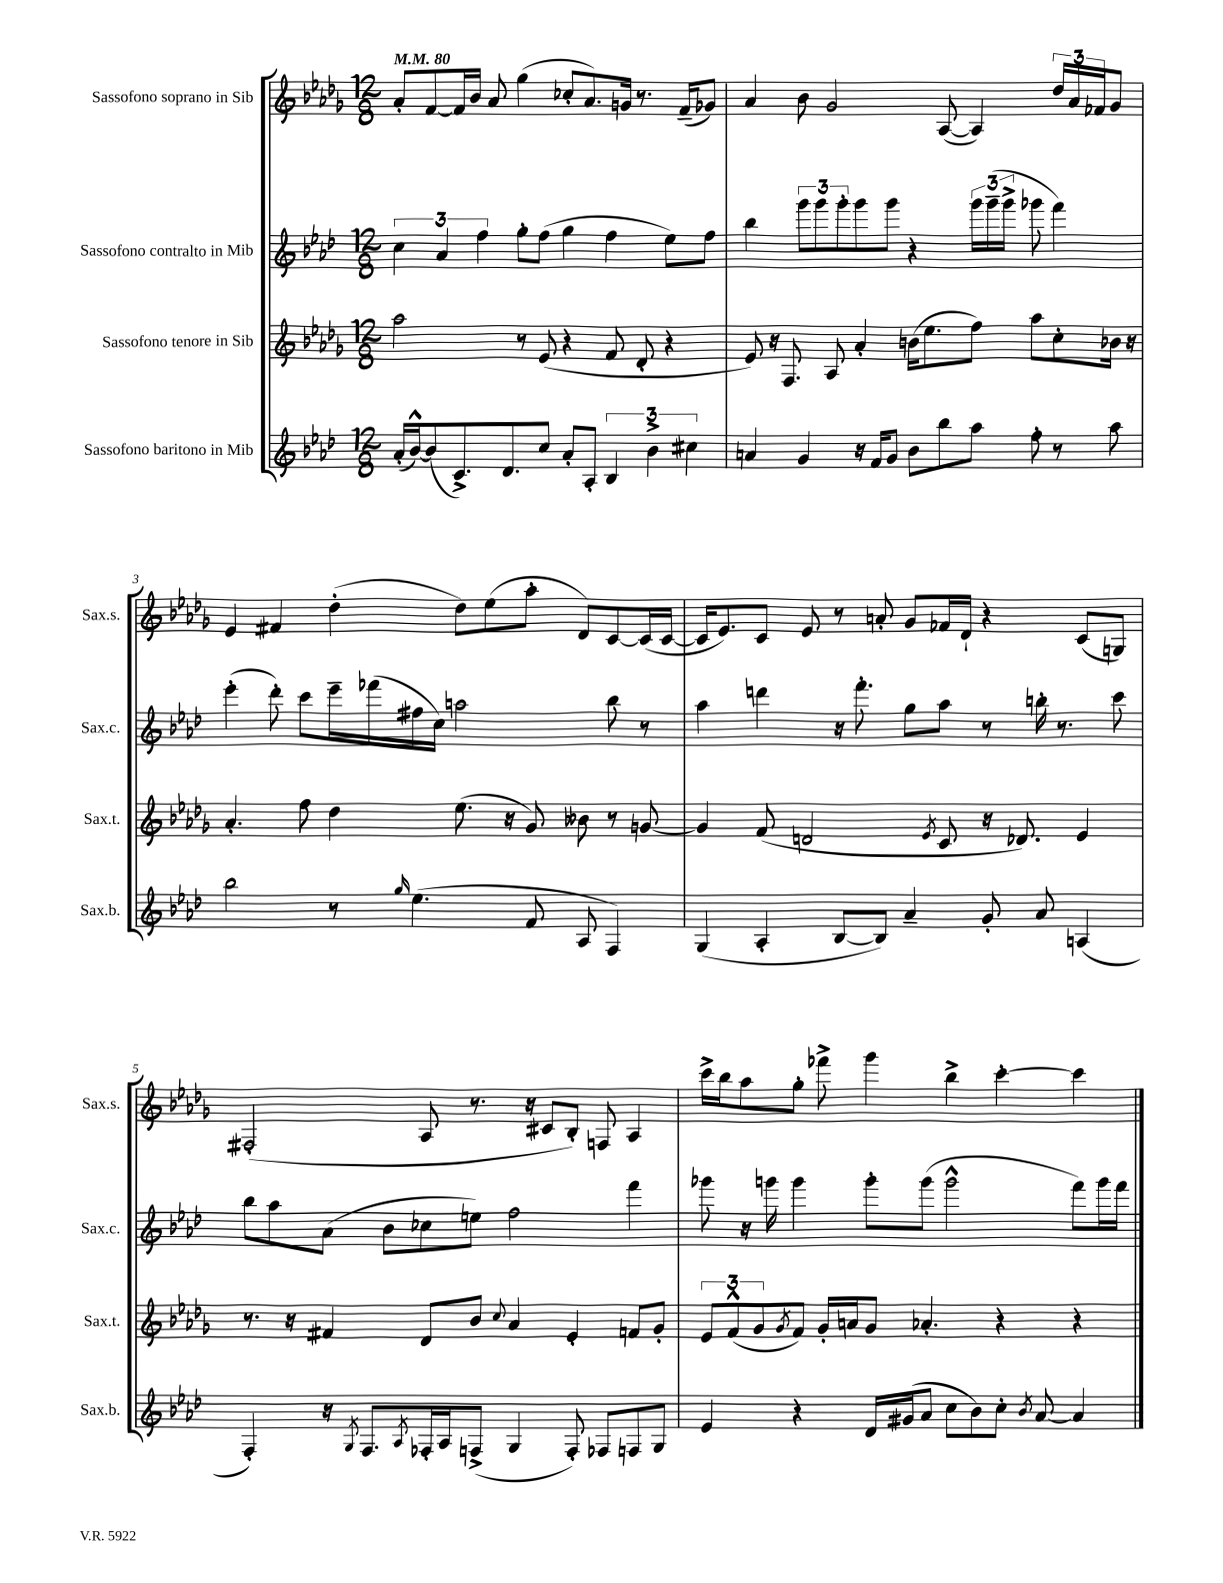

**kern	**kern	**kern	**kern
*part4	*part3	*part2	*part1
*staff4	*staff3	*staff2	*staff1
*I"Sassofono baritono in Mib	*I"Sassofono tenore in Sib	*I"Sassofono contralto in Mib	*I"Sassofono soprano in Sib
*I'Sax.b.	*I'Sax.t.	*I'Sax.c.	*I'Sax.s.
*clefG2	*clefG2	*clefG2	*clefG2
*k[b-e-a-d-]	*k[b-e-a-d-g-]	*k[b-e-a-d-]	*k[b-e-a-d-g-]
*M12/8	*M12/8	*M12/8	*M12/8
*MM80	*MM80	*MM80	*MM80
=1	=1	=1	=1
(16a-'/LL	2aa-\	6cc\	8a-'/L
[16b-^^/J)	.	.	.
(8b-/]	.	.	[8f/
.	.	6a-/	.
8.c^/)	.	.	16f/L]
.	.	.	16b-/JJ
.	.	6ff\	.
.	.	.	8a-/
8.d-/	.	.	.
.	8r	8gg'\L	(4gg-\
8cc/J	(8e-/	(8ff\J	.
8a-'/L	4r	4gg\	8cc-X'/L
8A-'/J	.	.	8.a-/)
6B-/	8f/	4ff\	.
.	.	.	16gn/Jk
.	8d-'/	.	8.r
6b-^\	.	.	.
.	4r	8ee-\L)	.
.	.	.	(16f~/KL
6cc#X\	.	.	.
.	.	8ff\J	8g-X/J)
=2	=2	=2	=2
4an/	8e-/)	4bb-\	4a-/
.	16r	.	.
.	8.F/	.	.
4g/	.	12ggg\L	8b-\
.	.	12ggg\	.
.	8A-/	.	2g-/
.	.	12ggg'\	.
16r	4a-'/	8ggg\	.
16f/KL	.	.	.
8g/J	.	8ggg\J	.
8b-\L	(16bn\KL	4r	.
.	8.ee-\	.	.
8bb-\	.	.	([8A-/
8aa-\J	8ff\J)	24ggg\LL	4A-/])
.	.	(24ggg~\	.
.	.	24ggg^\JJ	.
8ff'\	8aa-\L	8ggg-X\	.
8r	8cc'\	4fff\)	24dd-/LL
.	.	.	24a-/
.	.	.	24f-X/J
8aa-\	16b-X\Jk	.	8g-/J
.	16r	.	.
!!LO:LB:g=z
=3	=3	=3	=3
2bb-\	4.a-'/	(4eee-'\	4e-/
.	.	8ddd-'\)	4f#X/
.	8ff\	8ccc\L	.
8r	4dd-\	16eee-~\L	(4dd-'\
.	.	(16fff-X\	.
16qqgg/	.	.	.
(4.ee-\	.	16ff#X\	.
.	.	16cc\JJ)	.
.	(8.ee-\	2aan\	8dd-\L)
.	.	.	(8ee-\
.	16r	.	.
8f/	8g-/)	.	8aa-'\J
8A-/	8b--X\	.	8d-/L)
4F/)	8r	8bb-\	[8c/
.	[8gn/	8r	(16c/L]
.	.	.	[16c/JJ
=4	=4	=4	=4
(4G/	4g/]	4aa-\	16c/KL]
.	.	.	8.e-/)
4A-'/	(8f/	4dddn\	8c/J
.	2dn/	.	8e-/
[8B-/L	.	16r	8r
.	.	8.fff'\	.
8B-/J])	.	.	8an'/
4a-~/	.	8gg\L	8g-/L
.	8qe-/	.	.
.	8c/	8aa-\J	16f-X/L
.	.	.	16d-`/JJ
8g'/	16r	8r	4r
.	8.d-X/)	.	.
8a-/	.	16bbn'\	.
.	.	8.r	.
(4An/	4e-/	.	(8c/L
.	.	8ccc\	8Gn/J)
!!LO:LB:g=z
=5	=5	=5	=5
4F'/)	8.r	8bb-\L	(2F#X'/
.	.	8aa-\	.
.	16r	.	.
16r	4f#X/	(8a-\J	.
8qG/	.	.	.
8.F/L	.	.	.
.	.	8b-\L	.
8qA-/	.	.	.
16F-X'/L	8d-/L	8cc-X\	8A-/
16A-/J	.	.	.
(8Fn^/J	8b-/J	8een\J)	8.r
.	8qqcc/	.	.
4G/	4a-/	2ff\	.
.	.	.	16r
.	.	.	8c#X/L
8F'/)	4e-'/	.	8B-'/J)
8F-X/L	.	.	8Fn/
8Fn/	8fn/L	4fff\	4A-/
8G/J	8g-'/J	.	.
=6	=6	=6	=6
4e-/	12e-/L	8ggg-X\	16ccc^\LL
.	.	.	16bb-\J
.	(12f^^/	.	.
.	.	16r	8aa-\
.	12g-/	.	.
.	.	16gggn\	.
.	8qg-/	.	.
4r	8f/J)	4ggg\	8gg-'\J
.	16g-'/LL	.	8fff-X^\
.	16an/J	.	.
16d-/LL	8g-/J	8ggg'\L	4ggg-\
(16g#X/J	.	.	.
8a-/J	4.a-X'/	(8ggg\J	.
8cc\L	.	2ggg^^\	4bb-^\
8b-\)	.	.	.
8cc'\J	4r	.	[4ccc'\
8qb-/	.	.	.
[8a-/	.	.	.
4a-/]	4r	8fff\L)	4ccc\]
.	.	16ggg\L	.
.	.	16fff\JJ	.
==	==	==	==
*-	*-	*-	*-
